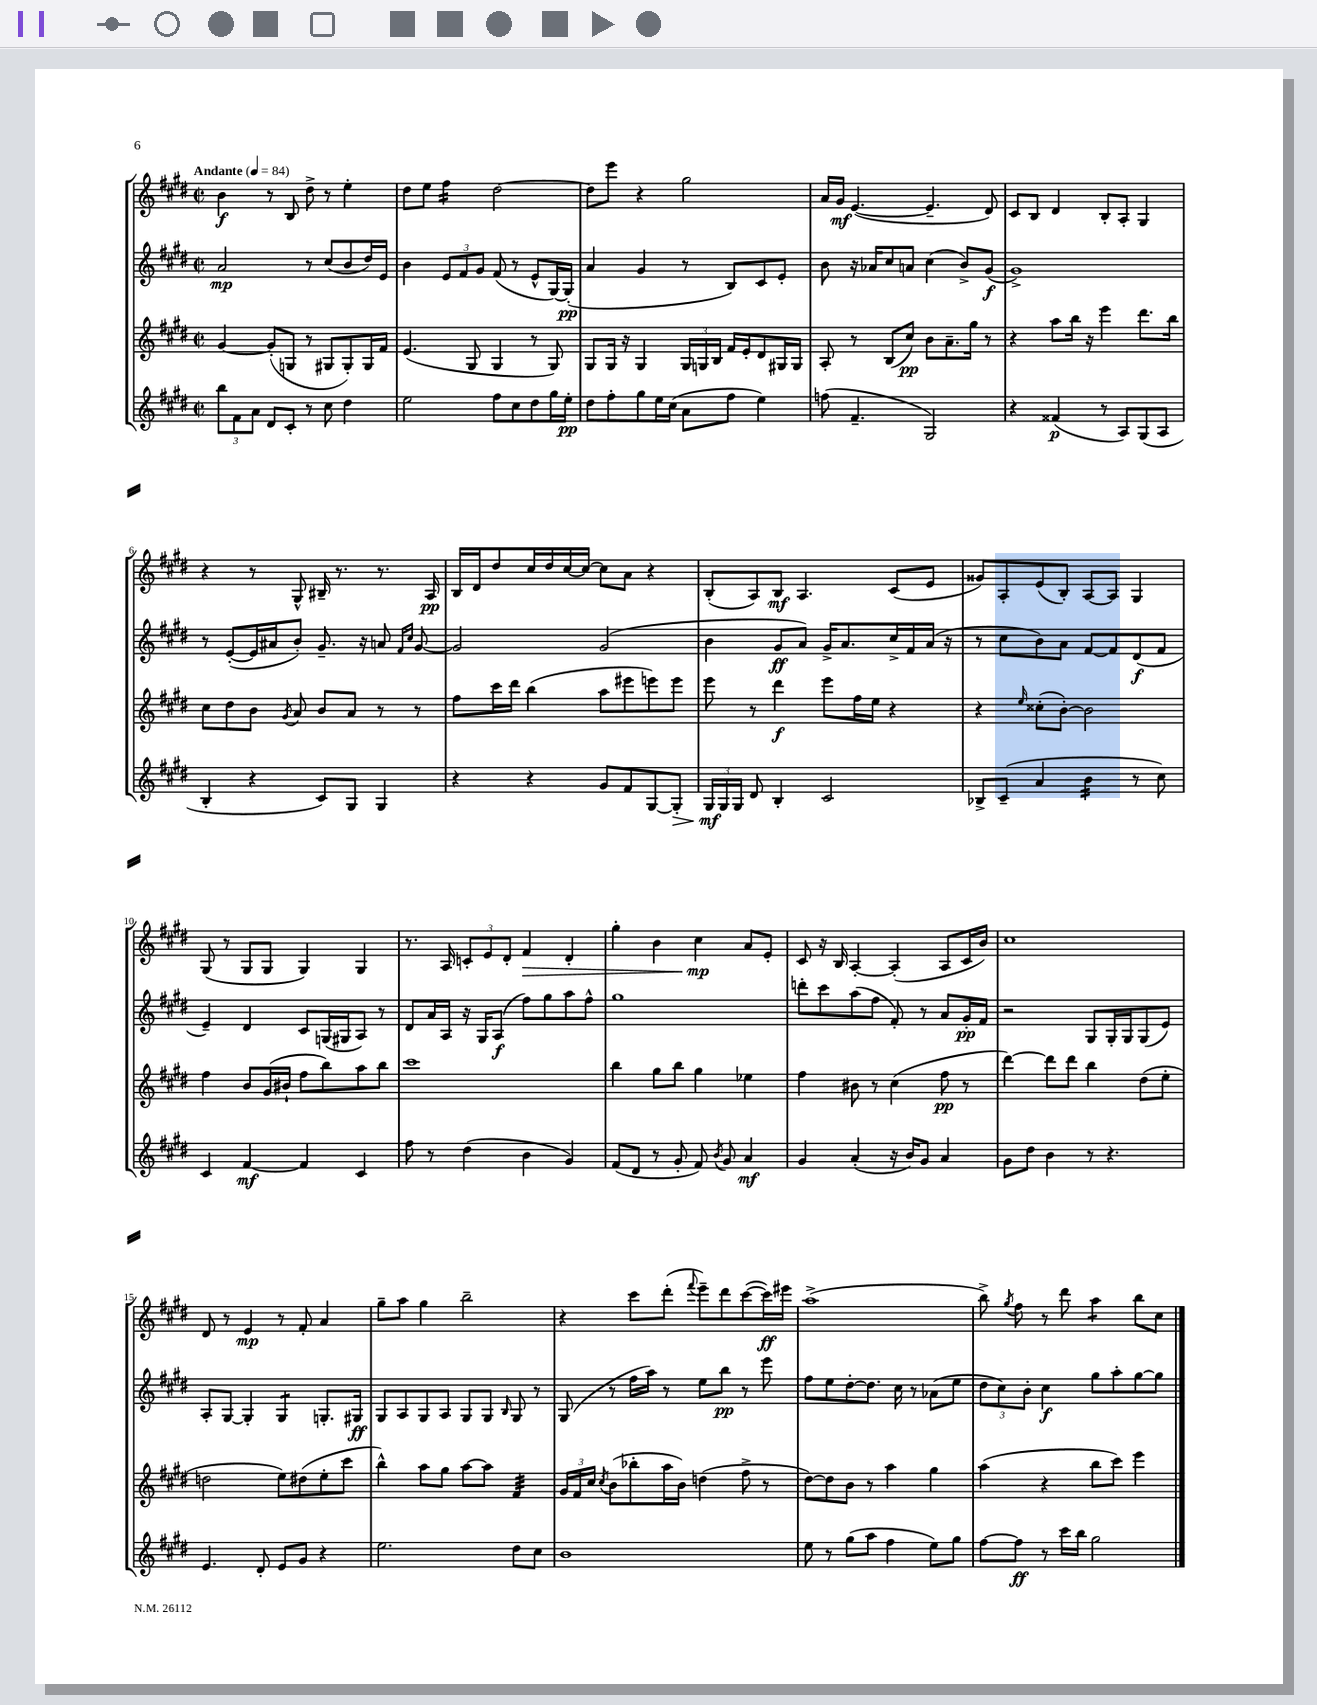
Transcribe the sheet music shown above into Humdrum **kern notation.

**kern	**kern	**kern	**kern
*staff4	*staff3	*staff2	*staff1
*clefG2	*clefG2	*clefG2	*clefG2
*k[f#c#g#d#]	*k[f#c#g#d#]	*k[f#c#g#d#]	*k[f#c#g#d#]
*M2/2	*M2/2	*M2/2	*M2/2
*met(c|)	*met(c|)	*met(c|)	*met(c|)
*MM84	*MM84	*MM84	*MM84
12bb\L	[4g#/	2a/	4b\
12f#\	.	.	.
12a\J	.	.	.
8d#/L	(8g#'/]L	.	8r
8c#'/J	8G/J	.	8B/
8r	8r	8r	8dd#^\
8cc#\	8G#/L	(8cc#/L	8r
4dd#\	8G#'/)	8b/	4ee'\
.	16G#/L	16dd#/L)	.
.	16f#/JJ	16e/JJ	.
=	=	=	=
2ee\	(4.e/	4b\	8dd#\L
.	.	.	8ee\J
.	.	12e/L	4ff#\
.	.	12f#/	.
.	8G#/	.	.
.	.	12g#/J	.
8ff#\L	4G#/	(8f#/	[2dd#\
8cc#\	.	8r	.
8dd#\	8r	8e^^/L	.
16gg#\L	8G#/)	[16G#/L)	.
16ee'\JJ	.	(16G#'/]JJ	.
=	=	=	=
8dd#\L	8G#/L	4a/	8dd#\]L
8ff#'\	16G#/Jk	.	8eee\J
.	16r	.	.
8gg#\	4G#/	4g#/	4r
16ee\L	.	.	.
(16cc#\JJ	.	.	.
8a\L	24G#/LL	8r	2gg#\
.	24G/	.	.
.	24B/JJ	.	.
8ff#\J	16f#/LL	8B/L)	.
.	16e'/J	.	.
4ee\)	8d#/	8c#/	.
.	16G#/L	8e'/J	.
.	16G#/JJ	.	.
=	=	=	=
(8ff\	8A'/	8b\	16a/LL
.	.	.	16g#/JJ
4.f#~/	8r	16r	([4.e/
.	.	16a-/LK	.
.	(8B/L	8cc#/	.
.	8cc#/J)	8a/J	.
2G#/)	8b\L	(4cc#\	4.e~/]
.	8.a~\	.	.
.	.	8b^/L)	.
.	16gg#\Jk	.	.
.	8r	(8g#/J	8d#/)
=	=	=	=
4r	4r	1g#^)	8c#/L
.	.	.	8B/J
(4f##/	8aa\L	.	4d#/
.	16bb\Jk	.	.
.	16r	.	.
8r	4eee\	.	8B'/L
8A/L)	.	.	8A'/J
(8G#/	8.ddd#\L	.	4G#/
8A/J	.	.	.
.	16bb\Jk	.	.
=	=	=	=
4B'/	8cc#\L	8r	4r
.	8dd#\	([8e'/L	.
4r	8b\J	16e/]L	8r
.	.	16a#/J	.
.	8qg#/	.	.
.	8a/	8b'/J)	8G#^^/
8c#/L)	8b/L	8.g#~/	16B#~/
.	.	.	8.r
8G#/J	8a/J	.	.
.	.	16r	.
4G#/	8r	8a/	8.r
.	.	16qqf#/LL	.
.	.	16qqcc#/JJ	.
.	8r	[8g#/	.
.	.	.	16A/
=	=	=	=
4r	8ff#\L	2g#/]	16B/LL
.	.	.	16d#/J
.	16ccc#\L	.	8dd#/
.	16ddd#\JJ	.	.
4r	(4bb\	.	16cc#/L
.	.	.	16dd#/
.	.	.	[16cc#/
.	.	.	16cc#/_JJ
8g#/L	8aa\L	(2g#/	8cc#\]L
8f#/	8eee#\	.	8a\J
[8G#/	8eee\)	.	4r
8G#'/]J	8eee\J	.	.
=	=	=	=
24G#/LL	8eee\	4b\	(8B'/L
24G#/	.	.	.
24G#/JJ	.	.	.
8d#/	8r	.	8A/)
4B'/	4ddd#\	8g#/L	8B/J
.	.	8a/J)	4.A/
2c#/	8eee\L	16g#^/LK	.
.	.	8.a/	.
.	16ff#\L	.	.
.	16ee\JJ	.	.
.	4r	16cc#^/L	(8c#/L
.	.	16f#/	.
.	.	(16a/JJ	8e/J
.	.	16r	.
=	=	=	=
8B-^/L	4r	8r	8g##/L)
(8c#~/J	.	8cc#\L	8A'/
.	16qqee/	.	.
4a/	(8cc##'\L	8b\)	(8e/
.	[8b'\J)	8a\J	8B'/J)
4b\	2b\]	[8f#/L	[8A/L
.	.	8f#/]	8A/]J
8r	.	(8d#/	4G#/
8cc#\)	.	8f#/J	.
=	=	=	=
4c#/	4ff#\	4e~/)	(8G#/
.	.	.	8r
[4f#/	8b/L	4d#/	8G#/L
.	(16g#/L	.	8G#/J
.	16b#`/JJ	.	.
4f#/]	8ff#\L	8c#/L	4G#/)
.	8bb\)	(16G/L	.
.	.	16G#/J	.
4c#/	8aa\	8A/J)	4G#/
.	8bb\J	8r	.
=	=	=	=
8ff#\	1ccc#	8d#/L	8.r
8r	.	16a/L	.
.	.	16A/JJ	16A/
(4dd#\	.	16r	12c'/L
.	.	16G#/LK	.
.	.	.	12e/
.	.	(8A/J	.
.	.	.	12d#'/J
4b\	.	8ff#\L)	4f#/
.	.	8gg#\	.
4g#/)	.	8aa\	4d#'/
.	.	8ff#^^\J	.
=	=	=	=
(8f#/L	4bb\	1gg#	4gg#'\
8d#/J	.	.	.
8r	8gg#\L	.	4b\
8g#'/	8bb\J	.	.
8f#/)	4gg#\	.	4cc#\
8qb/	.	.	.
8g#/	.	.	.
4a/	4ee-\	.	8a/L
.	.	.	8e'/J
=	=	=	=
4g#/	4ff#\	8ddd'\L	8c#/
.	.	8ccc#\	16r
.	.	.	16B/
(4a'/	8b#\	(8aa\	[4A'/
.	8r	8ff#\J	.
16r	(4cc#\	8f#'/)	(4A'/]
16b/LK)	.	.	.
8g#/J	.	8r	.
4a/	8ff#\	8a/L	8A/L
.	8r	16g#'/L	16c#/L
.	.	16f#/JJ	16b/JJ)
=	=	=	=
8g#\L	[4ddd#\)	2r	1cc#
8dd#\J	.	.	.
4b\	8ddd#\]L	.	.
.	8ddd#\J	.	.
8r	4bb\	8G#/L	.
4.r	.	16G#'/L	.
.	.	16G#/J	.
.	(8dd#\L	(8G#/	.
.	8ee'\J	8e/J)	.
=	=	=	=
4.e/	2dd\	8A'/L	8d#/
.	.	[8G#/J	8r
.	.	4G#'/]	4e/
8d#'/	.	.	.
8e/L	8ee\L)	4G#/	8r
8g#/J	(8dd#\	.	8f#'/
4r	8ee'\	8.G'/L	4a/
.	8ccc#\J	.	.
.	.	16G#/Jk	.
=	=	=	=
2.ee\	4bb^^\)	8G#/L	8gg#~\L
.	.	8A/	8aa\J
.	8aa\L	8G#/	4gg#\
.	8gg#\J	8A/J	.
.	[8aa\L	8G#/L	2bb~\
.	8aa\]J	8G#/J	.
.	.	16qqB/	.
8dd#\L	4f#/	8G#/	.
8cc#\J	.	8r	.
=	=	=	=
1b	24g#/LL	(8G#/	4r
.	24f#/	.	.
.	24cc#/JJ	.	.
.	8qcc#/	.	.
.	(8b\L	8r	.
.	8bb-'\	16ff#\LL	8ccc#\L
.	.	16aa\JJ)	.
.	16aa\L	8r	(8ddd#'\J
.	16b\JJ)	.	.
.	.	.	8qqfff#/
.	(4dd\	8ee\L	8eee~\L)
.	.	8bb\J	8ddd#\
.	8ff#^\	8r	([8ccc#\
.	8r	8eee\	16ccc#\]L)
.	.	.	16eee#\JJ
=	=	=	=
8ee\	[8dd#\L)	8ff#\L	(1aa^
8r	8dd#\]	8ee\	.
(8gg#\L	8b\J	[8dd#'\	.
8aa\J	8r	8.dd#\]J	.
4ff#\	4aa\	.	.
.	.	16cc#\	.
.	.	8r	.
8ee\L)	4gg#\	(8a-\L	.
8gg#\J	.	8ee\J	.
=	=	=	=
[8ff#\L	(4aa\	12dd#\L	8bb^\)
.	.	12cc#\)	.
.	.	.	8qgg#/
8ff#\]J	.	.	8ff#\
.	.	12b'\J	.
8r	4r	4cc#\	8r
16ccc#\LL	.	.	8ddd#\
16bb\JJ	.	.	.
2gg#\	8bb\L	8gg#\L	4aa\
.	8ccc#\J)	8aa'\	.
.	4eee\	[8gg#\	8bb\L
.	.	8gg#\]J	8cc#\J
==	==	==	==
*-	*-	*-	*-
